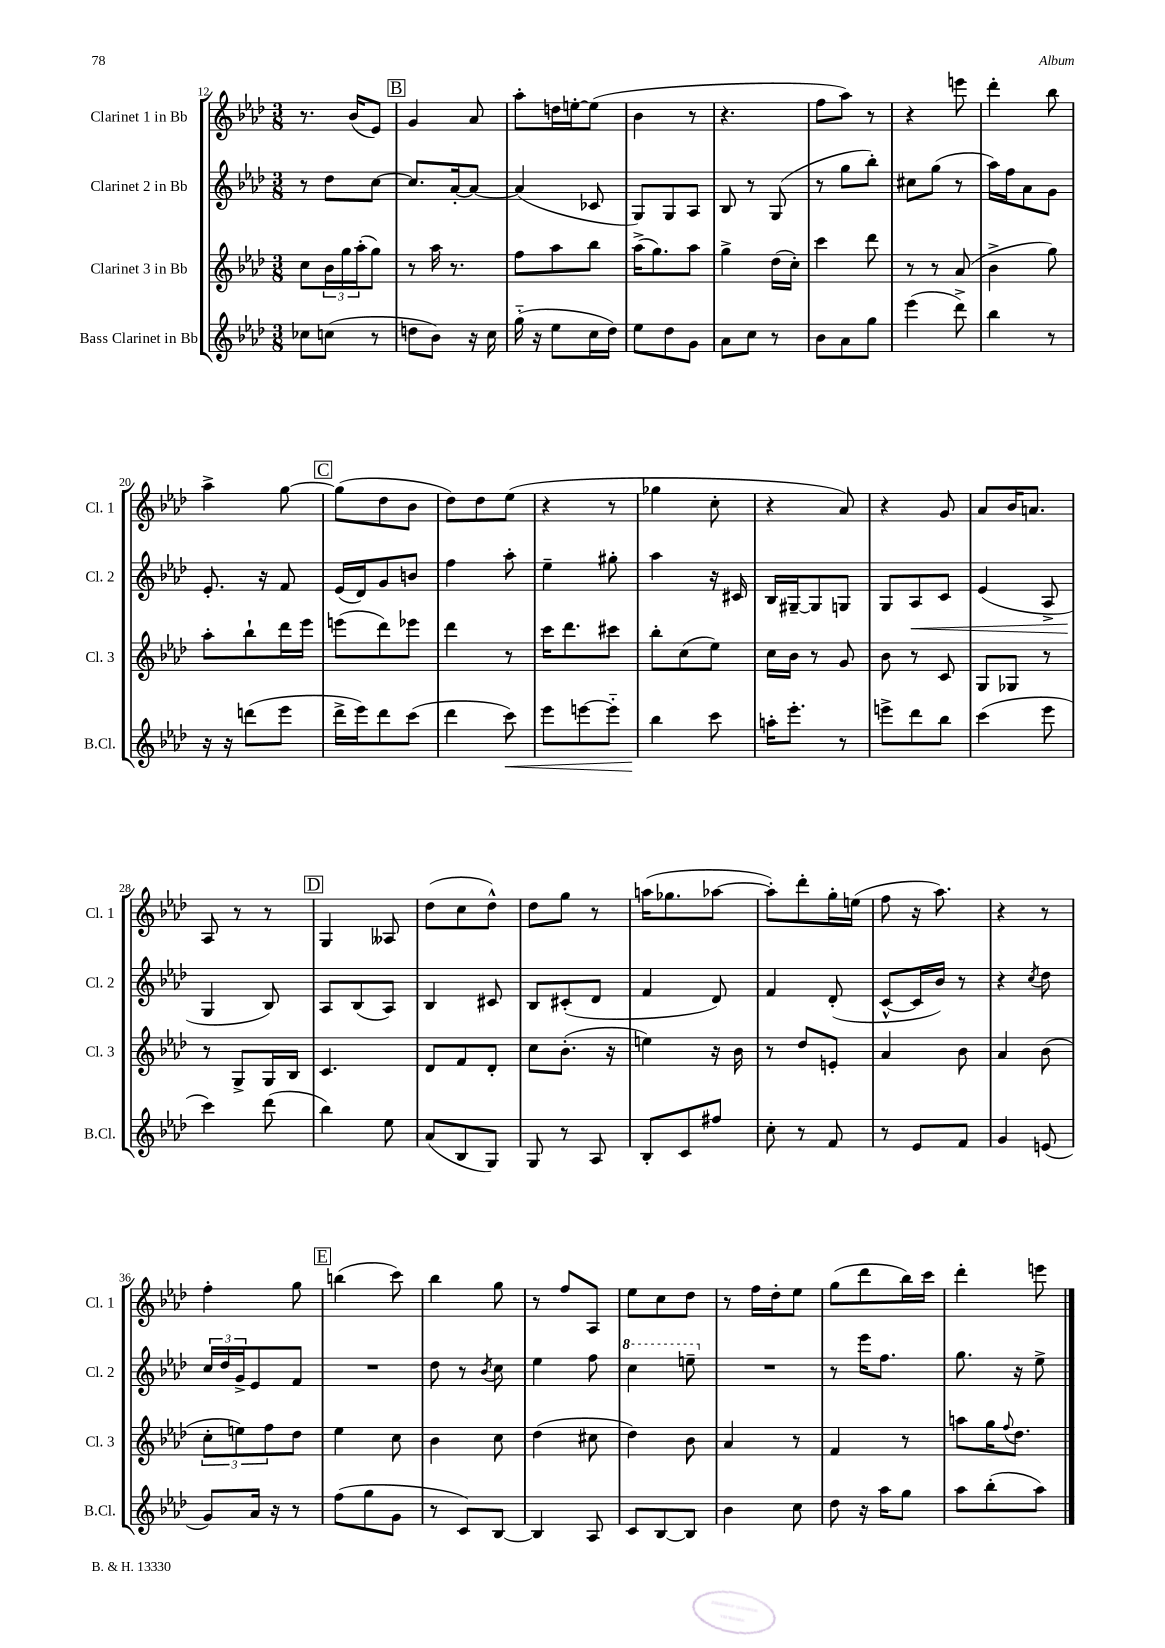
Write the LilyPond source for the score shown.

<<
\new StaffGroup <<
\new Staff = "s0" \with { instrumentName = "Clarinet 1 in Bb" shortInstrumentName = "Cl. 1" } {
    \clef treble \key aes \major \numericTimeSignature \time 3/8
    r8. bes'16( ees'8) |
    \mark \markup { \box "B" } g'4 aes'8 |
    aes''8-. d''16 e''16~-. e''8( |
    bes'4 r8 |
    r4. |
    f''8 aes''8) r8 |
    r4 e'''8 |
    des'''4-. bes''8 |
    aes''4-> g''8~ |
    \mark \markup { \box "C" } g''8( des''8 bes'8 |
    des''8) des''8 ees''8( |
    r4 r8 |
    ges''4 c''8-. |
    r4 aes'8) |
    r4 g'8 |
    aes'8 bes'16 a'8. |
    aes8 r8 r8 |
    \mark \markup { \box "D" } g4 aeses8 |
    des''8( c''8 des''8-^) |
    des''8 g''8 r8 |
    a''16( ges''8. aes''8~ |
    aes''8-.) des'''8-. g''16-. e''16( |
    f''8 r16 aes''8.) |
    r4 r8 |
    f''4-. g''8 |
    \mark \markup { \box "E" } b''4( c'''8) |
    bes''4 g''8 |
    r8 f''8 aes8 |
    ees''8 c''8 des''8 |
    r8 f''16 des''16-. ees''8 |
    g''8( des'''8 bes''16) c'''16 |
    des'''4-. e'''8 \bar "|." |
}
\new Staff = "s1" \with { instrumentName = "Clarinet 2 in Bb" shortInstrumentName = "Cl. 2" } {
    \clef treble \key aes \major \numericTimeSignature \time 3/8
    r8 des''8 c''8~ |
    \mark \markup { \box "B" } c''8. aes'16~-. aes'8~ |
    aes'4( ces'8 |
    g8) g8 aes8 |
    bes8 r8 g8( |
    r8 g''8 bes''8-.) |
    cis''8 g''8( r8 |
    aes''16) f''16 aes'8 g'8 |
    ees'8.-. r16 f'8 |
    \mark \markup { \box "C" } ees'16( des'16) g'8 b'8 |
    f''4 aes''8-. |
    ees''4-- gis''8-. |
    aes''4 r16 cis'16 |
    bes16 gis16~-- gis8 g8 |
    g8 aes8\< c'8 |
    ees'4( aes8-> |
    g4\! bes8) |
    \mark \markup { \box "D" } aes8 bes8( aes8) |
    bes4 cis'8 |
    bes8 cis'8-.( des'8 |
    f'4 des'8) |
    f'4 des'8-.( |
    c'8~-^ c'16 bes'16) r8 |
    r4 \acciaccatura { c''8 } des''8 |
    \tuplet 3/2 { c''16 des''16 g'16-> } ees'8 f'8 |
    \mark \markup { \box "E" } R4. |
    des''8 r8 \acciaccatura { bes'8 } c''8 |
    ees''4 f''8 |
    \ottava #1 c'''4 e'''8-- \ottava #0 |
    R4. |
    r8 ees'''16 f''8. |
    g''8. r16 ees''8-> \bar "|." |
}
\new Staff = "s2" \with { instrumentName = "Clarinet 3 in Bb" shortInstrumentName = "Cl. 3" } {
    \clef treble \key aes \major \numericTimeSignature \time 3/8
    c''8 \tuplet 3/2 { bes'16 g''16 aes''16-.( } g''8) |
    \mark \markup { \box "B" } r8 aes''16 r8. |
    f''8 aes''8 bes''8 |
    aes''16->( g''8.) aes''8 |
    g''4-> des''16( c''16-.) |
    c'''4 des'''8 |
    r8 r8 aes'8( |
    bes'4-> g''8) |
    aes''8-. bes''8-! des'''16 ees'''16 |
    \mark \markup { \box "C" } e'''8( des'''8) ees'''8 |
    des'''4 r8 |
    c'''16 des'''8. cis'''8 |
    bes''8-. c''8( ees''8) |
    c''16 bes'16 r8 g'8 |
    bes'8 r8 c'8 |
    g8 ges8 r8 |
    r8 g8-> g16 bes16 |
    \mark \markup { \box "D" } c'4. |
    des'8 f'8 des'8-. |
    c''8 bes'8.-.( r16 |
    e''4) r16 bes'16 |
    r8 des''8 e'8-. |
    aes'4 bes'8 |
    aes'4 bes'8( |
    \tuplet 3/2 { c''8-. e''8) f''8 } des''8 |
    \mark \markup { \box "E" } ees''4 c''8 |
    bes'4 c''8 |
    des''4( cis''8 |
    des''4) bes'8 |
    aes'4 r8 |
    f'4 r8 |
    a''8 g''16 \appoggiatura { f''8 } des''8. \bar "|." |
}
\new Staff = "s3" \with { instrumentName = "Bass Clarinet in Bb" shortInstrumentName = "B.Cl." } {
    \clef treble \key aes \major \numericTimeSignature \time 3/8
    ces''8 c''8( r8 |
    \mark \markup { \box "B" } d''8 bes'8) r16 c''16 |
    g''16-_( r16 ees''8 c''16 des''16) |
    ees''8 des''8 g'8 |
    aes'8 c''8 r8 |
    bes'8 aes'8 g''8 |
    ees'''4( des'''8->) |
    bes''4 r8 |
    r16 r16 d'''8( ees'''8 |
    \mark \markup { \box "C" } des'''16-> ees'''16) des'''8 c'''8( |
    des'''4 c'''8\<) |
    ees'''8 e'''8~ e'''8-_ |
    bes''4\! c'''8 |
    a''16-. ees'''8.-. r8 |
    e'''8-> des'''8 bes''8 |
    c'''4( ees'''8 |
    c'''4) des'''8( |
    \mark \markup { \box "D" } bes''4) ees''8 |
    aes'8( bes8 g8) |
    g8 r8 aes8 |
    bes8-. c'8 fis''8 |
    c''8-. r8 f'8 |
    r8 ees'8 f'8 |
    g'4 e'8( |
    g'8) aes'16 r16 r8 |
    \mark \markup { \box "E" } f''8( g''8 g'8 |
    r8 c'8) bes8~ |
    bes4 aes8 |
    c'8 bes8~ bes8 |
    bes'4 c''8 |
    des''8 r16 aes''16 g''8 |
    aes''8 bes''8-.( aes''8) \bar "|." |
}
>>
>>
\layout { \context { \Score currentBarNumber = #12 } }
